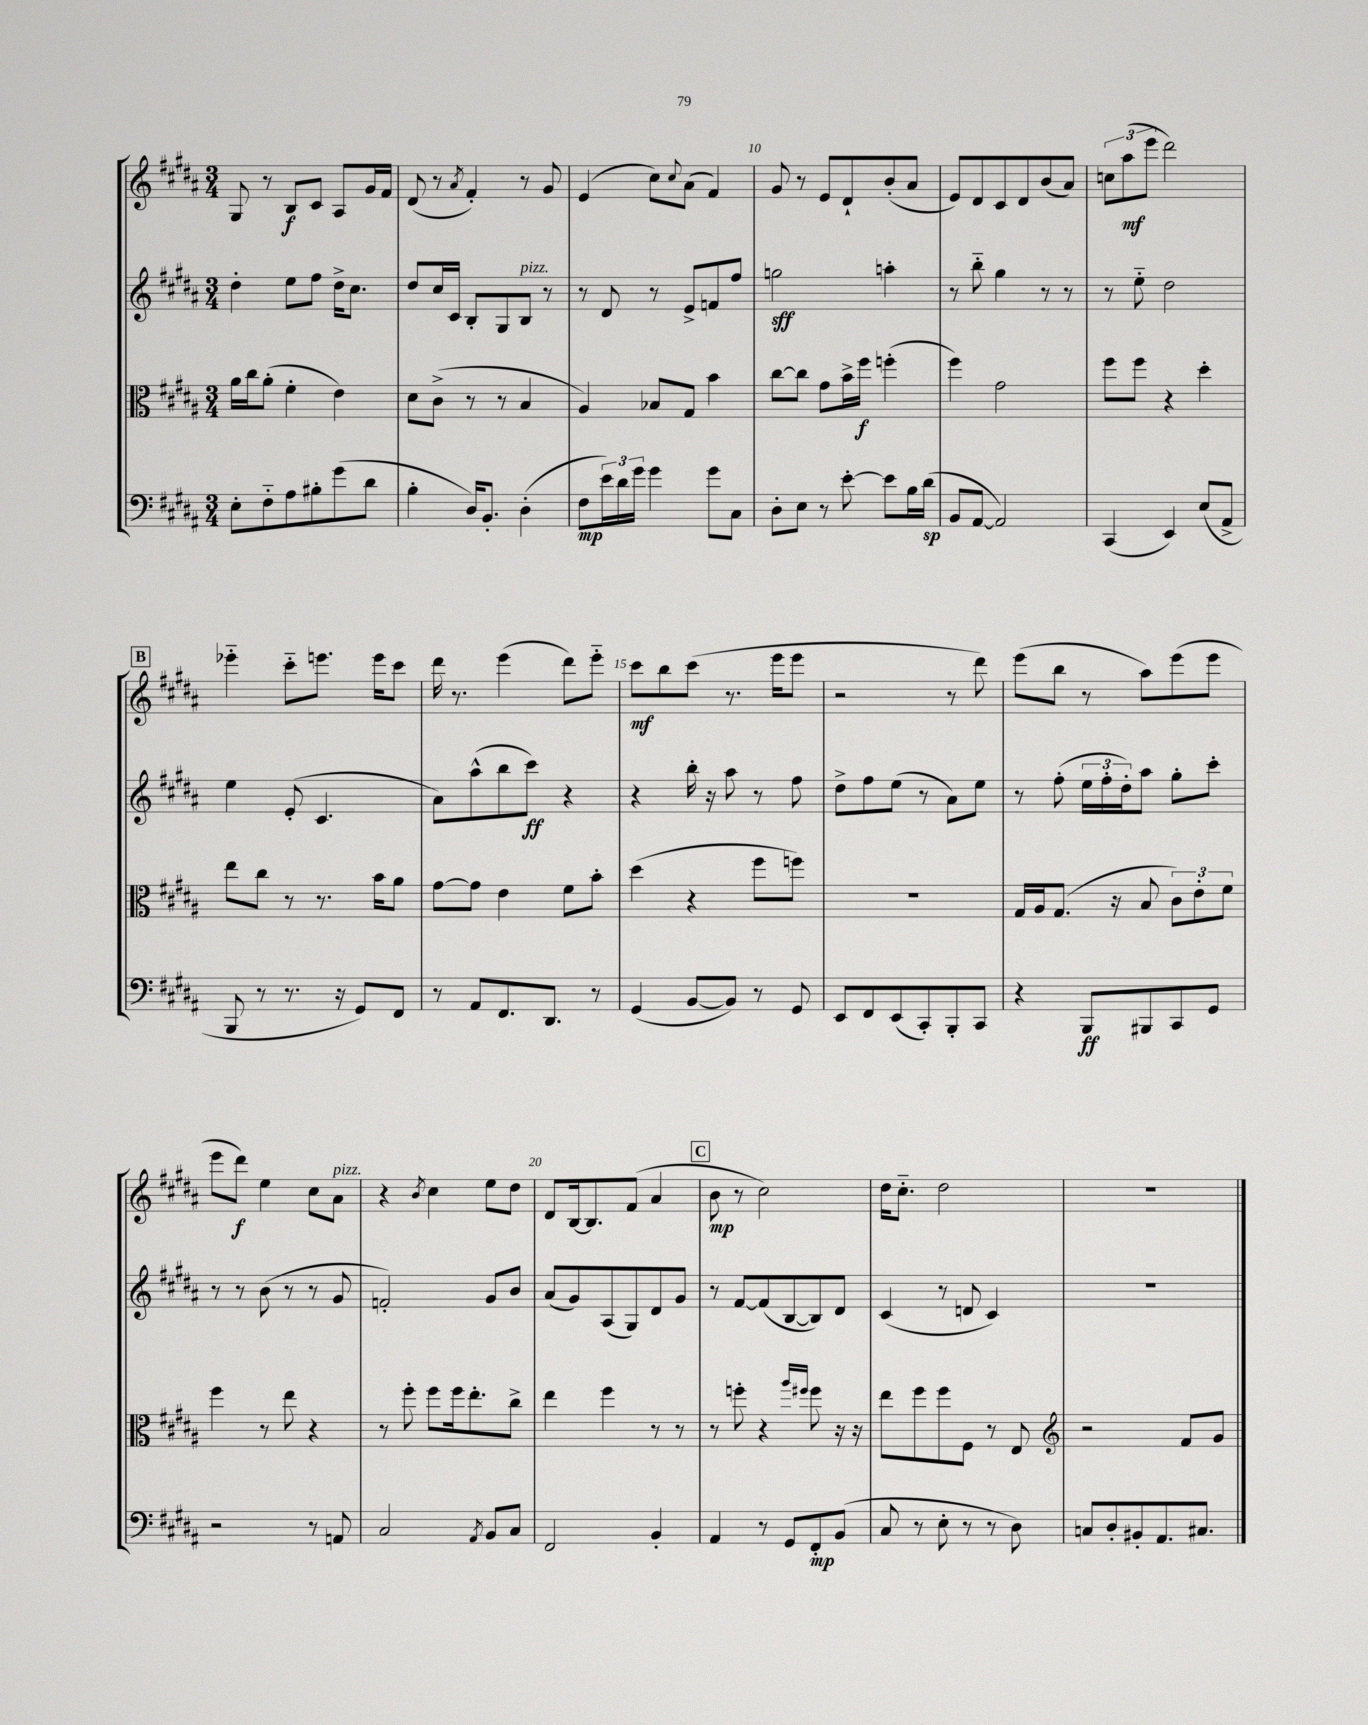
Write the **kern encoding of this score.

**kern	**kern	**kern	**kern
*staff4	*staff3	*staff2	*staff1
*clefF4	*clefC3	*clefG2	*clefG2
*k[f#c#g#d#a#]	*k[f#c#g#d#a#]	*k[f#c#g#d#a#]	*k[f#c#g#d#a#]
*M3/4	*M3/4	*M3/4	*M3/4
8E'	16a#	4dd#'	8G#
.	16cc#	.	.
8F#'~	(8a#'	.	8r
8A#	4f#'	8ee	8B
8B#'	.	8ff#	8c#
(8g#	4e)	16dd#^	8A#
.	.	8.cc#	.
8d#	.	.	16g#
.	.	.	16f#
=	=	=	=
4B'	8d#	8dd#	(8d#
.	(8c#^	16cc#	8r
.	.	16c#	.
.	.	.	8qa#
16D#)	8r	8B'	4f#')
8.BB'	.	.	.
.	8r	8G#	.
(4D#'	4B	8B	8r
.	.	8r	8g#
=	=	=	=
8F#	4A#)	8r	(4e
24e)	.	8d#	.
24d#	.	.	.
24g#	.	.	.
4g#	8B-	8r	8cc#)
.	.	.	8qqcc#
.	8G#	8e^	(8a#
8g#	4b	8f	4f#)
8C#	.	8ff#	.
=	=	=	=
8D#'	[8cc#	2gg	8g#
8E	8cc#]	.	8r
8r	8g#	.	8e
[8e'	16b^	.	8d#`
.	16ff#	.	.
8e]	(4ff'	4aa'	(8b'
16B	.	.	8a#
(16d#	.	.	.
=	=	=	=
8BB	4ff#)	8r	8e)
[8AA#	.	8bb'~	8d#
2AA#])	2g#	4gg#	8c#
.	.	.	8d#
.	.	8r	(8b
.	.	8r	8a#)
=	=	=	=
(4CC#	8ff#	8r	12cc
.	.	.	(12aa#
.	8ff#	8ee'~	.
.	.	.	12eee
4EE)	4r	2dd#	2ddd#)
(8E	4dd#'	.	.
8AA#^	.	.	.
=	=	=	=
8BBB	8ee	4ee	4eee-'~
8r	8cc#	.	.
8.r	8r	(8e'	8ccc#'~
.	8.r	4.c#	8.eee
16r	.	.	.
8GG#)	.	.	.
.	16b	.	16eee
8FF#	8a#	.	8ccc#
=	=	=	=
8r	[8g#	8a#)	16ddd#
.	.	.	8.r
8AA#	8g#]	(8aa#^^	.
8.FF#	4e	8bb	(4eee
.	.	8ccc#)	.
8.DD#	.	.	.
.	8f#	4r	8ddd#)
8r	8b'	.	8eee'~
=	=	=	=
(4GG#	(4dd#	4r	8ccc#
.	.	.	8bb
[8BB	4r	16bb'	(8ccc#
.	.	16r	.
8BB])	.	8aa#	8.r
8r	8ff#	8r	.
.	.	.	16eee
8GG#	8ff)	8ff#	8eee
=	=	=	=
8EE	2.r	8dd#^	2r
8FF#	.	8ff#	.
(8EE	.	(8ee	.
8CC#')	.	8r	.
8BBB'	.	8a#)	8r
8CC#	.	8ee	8ddd#)
=	=	=	=
4r	16G#	8r	(8eee
.	16A#	.	.
.	(8.G#	(8ff#'	8bb
8BBB	.	24ee	8r
.	.	24ff#'	.
.	16r	.	.
.	.	24dd#')	.
8BBB#	8B	8aa#	8aa#)
8CC#	12c#)	8gg#'	(8eee
.	12e'	.	.
8GG#	.	8ccc#'	8eee
.	12f#	.	.
=	=	=	=
2r	4ff#	8r	8eee
.	.	8r	8ddd#)
.	8r	(8b	4ee
.	8ee	8r	.
8r	4r	8r	8cc#
8AA	.	8g#	8a#
=	=	=	=
2C#	8r	2f')	4r
.	8ff#'	.	.
.	.	.	8qb
.	8ff#	.	4cc#
.	16ff#	.	.
.	8.ee'	.	.
8qAA#	.	.	.
8BB	.	8g#	8ee
8C#	8cc#^	8b	8dd#
=	=	=	=
2FF#	4ee	(8a#	8d#
.	.	8g#)	[16B
.	.	.	8.B]
.	4ff#	(8A#	.
.	.	8G#)	(8f#
4BB'	8r	8d#	4a#
.	8r	8g#	.
=	=	=	=
4AA#	8r	8r	8b
.	8ff'	[8f#	8r
8r	4r	(8f#]	2cc#)
8GG#	.	[8B	.
.	16qqaa#	.	.
.	16qqff#	.	.
8FF#'	8ff#	8B])	.
(8BB	16r	8d#	.
.	16r	.	.
=	=	=	=
8C#	8ee	(4c#	16dd#
.	.	.	8.cc#'~
8r	8ff#	.	.
8E'	8ff#	8r	2dd#
8r	8F#	8d	.
8r	8r	4c#)	.
8D#)	8E	.	.
=	=	=	=
*	*clefG2	*	*
8C	2r	2.r	2.r
8D#'	.	.	.
8BB#'	.	.	.
8.AA#	.	.	.
.	8f#	.	.
8.C#	.	.	.
.	8g#	.	.
==	==	==	==
*-	*-	*-	*-
